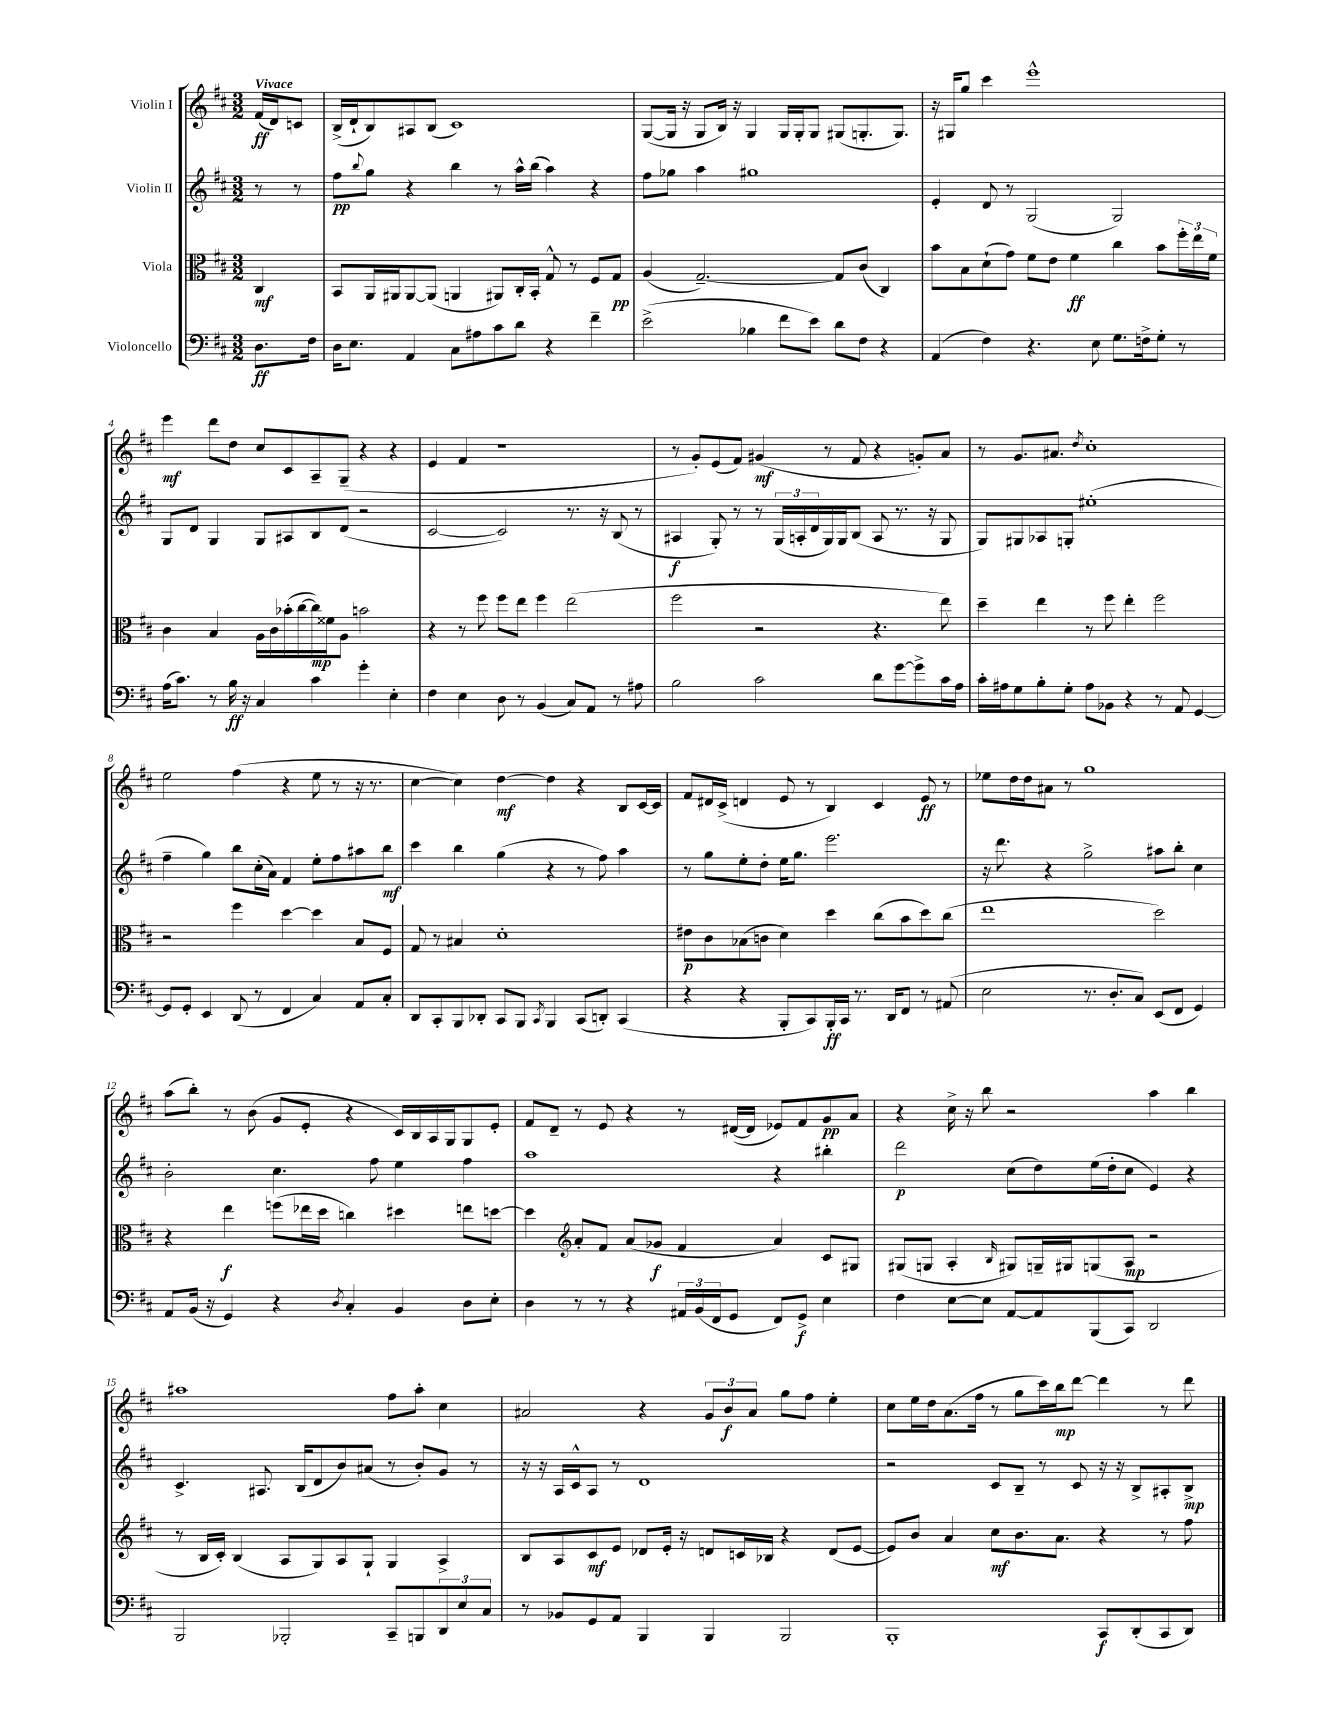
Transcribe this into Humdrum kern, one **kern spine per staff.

**kern	**kern	**kern	**kern
*staff4	*staff3	*staff2	*staff1
*clefF4	*clefC3	*clefG2	*clefG2
*k[f#c#]	*k[f#c#]	*k[f#c#]	*k[f#c#]
*M3/2	*M3/2	*M3/2	*M3/2
8.D	4C#	8r	(16f#
.	.	.	16d)
.	.	8r	8c
16F#	.	.	.
=	=	=	=
16D	8BB	8ff#	(16B^
8.E	.	.	16d`
.	.	8qqbb	.
.	16AA	8gg	8B)
.	16AA#	.	.
4AA	[8AA#	4r	8A#
.	(8AA#]	.	(8B
8C#	4AA	4bb	1c#)
8A#	.	.	.
8c#	8AA#)	8r	.
8d	16C#'	16aa^^	.
.	16BB'	(16bb	.
4r	8G^^	4aa)	.
.	8r	.	.
4f#~	8F#	4r	.
.	8G	.	.
=	=	=	=
(2e^	(4A	8ff#	([8G
.	.	8gg-	16G]
.	.	.	16r
.	[2.G~)	4aa	8G
.	.	.	16B)
.	.	.	16r
4B-	.	1gg#	4G
8f#	.	.	16G
.	.	.	16G'
8e)	.	.	8G
8d	8G]	.	(8G#
8F#	(8c#	.	8.G'
4r	4C#)	.	.
.	.	.	8.G)
=	=	=	=
(4AA	8b	4e'	16r
.	.	.	16G#
.	8B	.	8gg
4F#)	(8d`	8d	4ccc#
.	8g)	8r	.
4.r	8f#	(2G	1eee^^
.	8e	.	.
.	4f#	.	.
8E	.	.	.
8.G	4cc#	2G)	.
16F^	.	.	.
8G'	8b	.	.
8r	24ff#'	.	.
.	24ee	.	.
.	24f#	.	.
=	=	=	=
(16A	4c#	8G	4eee
8.c#)	.	.	.
.	.	8d	.
8r	4B	4G	8ddd
16B	.	.	8dd
16r	.	.	.
4C#	16A	8G	8cc#
.	16c#	.	.
.	(16b-'	8A#	8c#
.	[16cc#	.	.
4c#	16cc#])	8B	8A~
.	16f##	.	.
.	8A	(8d	(8G~
4g'	2b	2r	4r
4E'	.	.	4r
=	=	=	=
4F#	4r	[2c#	4e
4E	8r	.	4f#
.	8ff#	.	.
8D	8ff#	2c#])	1r
8r	8ee	.	.
(4BB	4ff#	.	.
8C#)	(2ee	8.r	.
8AA	.	.	.
.	.	16r	.
8r	.	(8B	.
8A#	.	8r	.
=	=	=	=
2B	2ff#	4A#	8r
.	.	.	8g')
.	.	8G')	(8e
.	.	8r	8f#)
2c#	2r	8r	(4g#
.	.	(24G	.
.	.	24A'	.
.	.	24d	.
.	.	16G)	8r
.	.	16G	.
.	.	(8B	8f#
8d	4.r	8A	4r
[8g	.	8.r	.
8g^]	.	.	8g')
.	.	16r	.
16c#	8ee)	8G	8a
16A	.	.	.
=	=	=	=
16c#'	4dd~	8G)	8r
16A#	.	.	.
8G	.	8G#	8.g
8B'	4ee	8A-	.
.	.	.	8.a#
8G'	.	8G'	.
.	.	.	8qdd
8A#	8r	(1ee#'	1cc#'
8BB-	8ff#	.	.
4r	4ee'	.	.
8r	2ff#	.	.
8AA	.	.	.
[4GG	.	.	.
=	=	=	=
8GG]	2r	4ff#~	2ee
8GG'	.	.	.
4EE	.	4gg)	.
(8DD	4ff#	8bb	(4ff#
8r	.	(16cc#'	.
.	.	16a)	.
4FF#	[4dd	4f#	4r
4C#)	4dd]	8ee'	8ee
.	.	8ff#	8r
8AA	8B	8aa#	16r
.	.	.	8.r
8C#'	8F#	8bb	.
=	=	=	=
8DD	8G	4ccc#	[4cc#
8CC#'	8r	.	.
8BBB	4B#	4bb	4cc#])
8DD-'	.	.	.
8CC#	1d'	(4gg	[4dd
8BBB	.	.	.
8qCC#	.	.	.
4BBB	.	4r	4dd]
(8CC#	.	8r	4r
8DD')	.	8ff#)	.
(4CC#	.	4aa	8B
.	.	.	[16c#
.	.	.	16c#]
=	=	=	=
4r	8e#	8r	8f#
.	8c#	8gg	16d#
.	.	.	(16c#^
4r	(8B-	8ee'	4d
.	8c	8dd'	.
8BBB'	4d)	16ee	8e
.	.	8.gg	.
8CC#)	.	.	8r
16BBB'	4dd	2.eee	4B)
16CC#	.	.	.
8.r	.	.	.
.	(8cc#	.	4c#
16DD	.	.	.
8FF#	8b	.	.
8r	8dd)	.	8e
(8AA#	(8cc#	.	8r
=	=	=	=
2E	1ee	16r	8ee-
.	.	8.ddd	.
.	.	.	16dd
.	.	.	16dd
.	.	4r	8a#
.	.	.	8r
8.r	.	2gg^	1gg
8.D'	.	.	.
8C#)	.	.	.
(8EE	2dd)	8aa#	.
8FF#	.	8bb'	.
4GG)	.	4cc#	.
=	=	=	=
8AA	4r	2b'	(8aa
(16BB	.	.	8bb')
16r	.	.	.
4GG)	4ee	.	8r
.	.	.	(8b
4r	(8ff	4.cc#	8g
.	16ee-	.	8e'
.	16dd	.	.
8qD	.	.	.
4C#'	4cc)	.	4r
.	.	8ff#	.
4BB	4dd#	4ee	16c#)
.	.	.	16B
.	.	.	16A
.	.	.	16G
8D	8ee	4ff#	8G
8E'	[8dd	.	8e'
=	=	=	=
4D	4dd]	1aa	8f#
.	.	.	8d~
*	*clefG2	*	*
8r	8a'	.	8r
8r	8f#	.	8e
4r	(8a	.	4r
.	8g-	.	.
24AA#	4f#	.	8r
(24BB	.	.	.
24FF#	.	.	.
8GG	.	.	([16d#
.	.	.	16d#]
8FF#)	4a)	4r	8e-)
8GG^	.	.	8f#
4E	8c#	4bb#'	8g
.	8G#	.	8a
=	=	=	=
4F#	(8G#	2ddd	4r
.	8G	.	.
[8E	4A'	.	16cc#^
.	.	.	16r
8E]	.	.	8bb
.	16qqB	.	.
[8AA	8G#)	(8cc#	2r
8AA]	16G~	8dd)	.
.	16G#	.	.
(8BBB	(8G	(16ee	.
.	.	16dd'	.
8CC#)	8A	8cc#	.
2DD	2r	4e)	4aa
.	.	4r	4bb
=	=	=	=
2BBB	8r	4.c#^	1aa#
.	16B	.	.
.	16c#')	.	.
.	(4B	.	.
.	.	8.A#	.
2BBB-'	8A	.	.
.	.	(16B	.
.	8G)	8d	.
.	8A	8b)	.
.	8G`	(8a#	.
8CC#~	4G	8r	8ff#
8BBB	.	8b')	8aa#'
12DD	4A^	8g	4cc#
12E	.	.	.
.	.	8r	.
12C#	.	.	.
=	=	=	=
8r	8B	16r	2a#
.	.	16r	.
8BB-	8A	16A	.
.	.	16c#^^	.
8GG	8c#	8A	.
8AA	8e	8r	.
4BBB	8d-	1d	4r
.	16e'	.	.
.	16r	.	.
4BBB	8d	.	12g
.	.	.	12b
.	16c	.	.
.	.	.	12a#
.	16B-	.	.
2BBB	4r	.	8gg
.	.	.	8ff#
.	(8d	.	4ee'
.	[8e	.	.
=	=	=	=
1BBB'	8e])	2r	8cc#
.	8b	.	16ee
.	.	.	16dd
.	4a	.	(8.a
.	.	.	16ff#
.	8cc#	8c#	8r
.	8.b	8B~	8gg
.	.	8r	16ccc#)
.	8.a	.	16bb
.	.	8c#	[8ddd
8CC#	4r	16r	4ddd]
.	.	16r	.
(8DD'	.	8B^	.
8CC#	8r	8A#'	8r
8DD)	8ff#	8B^	8ddd
==	==	==	==
*-	*-	*-	*-
